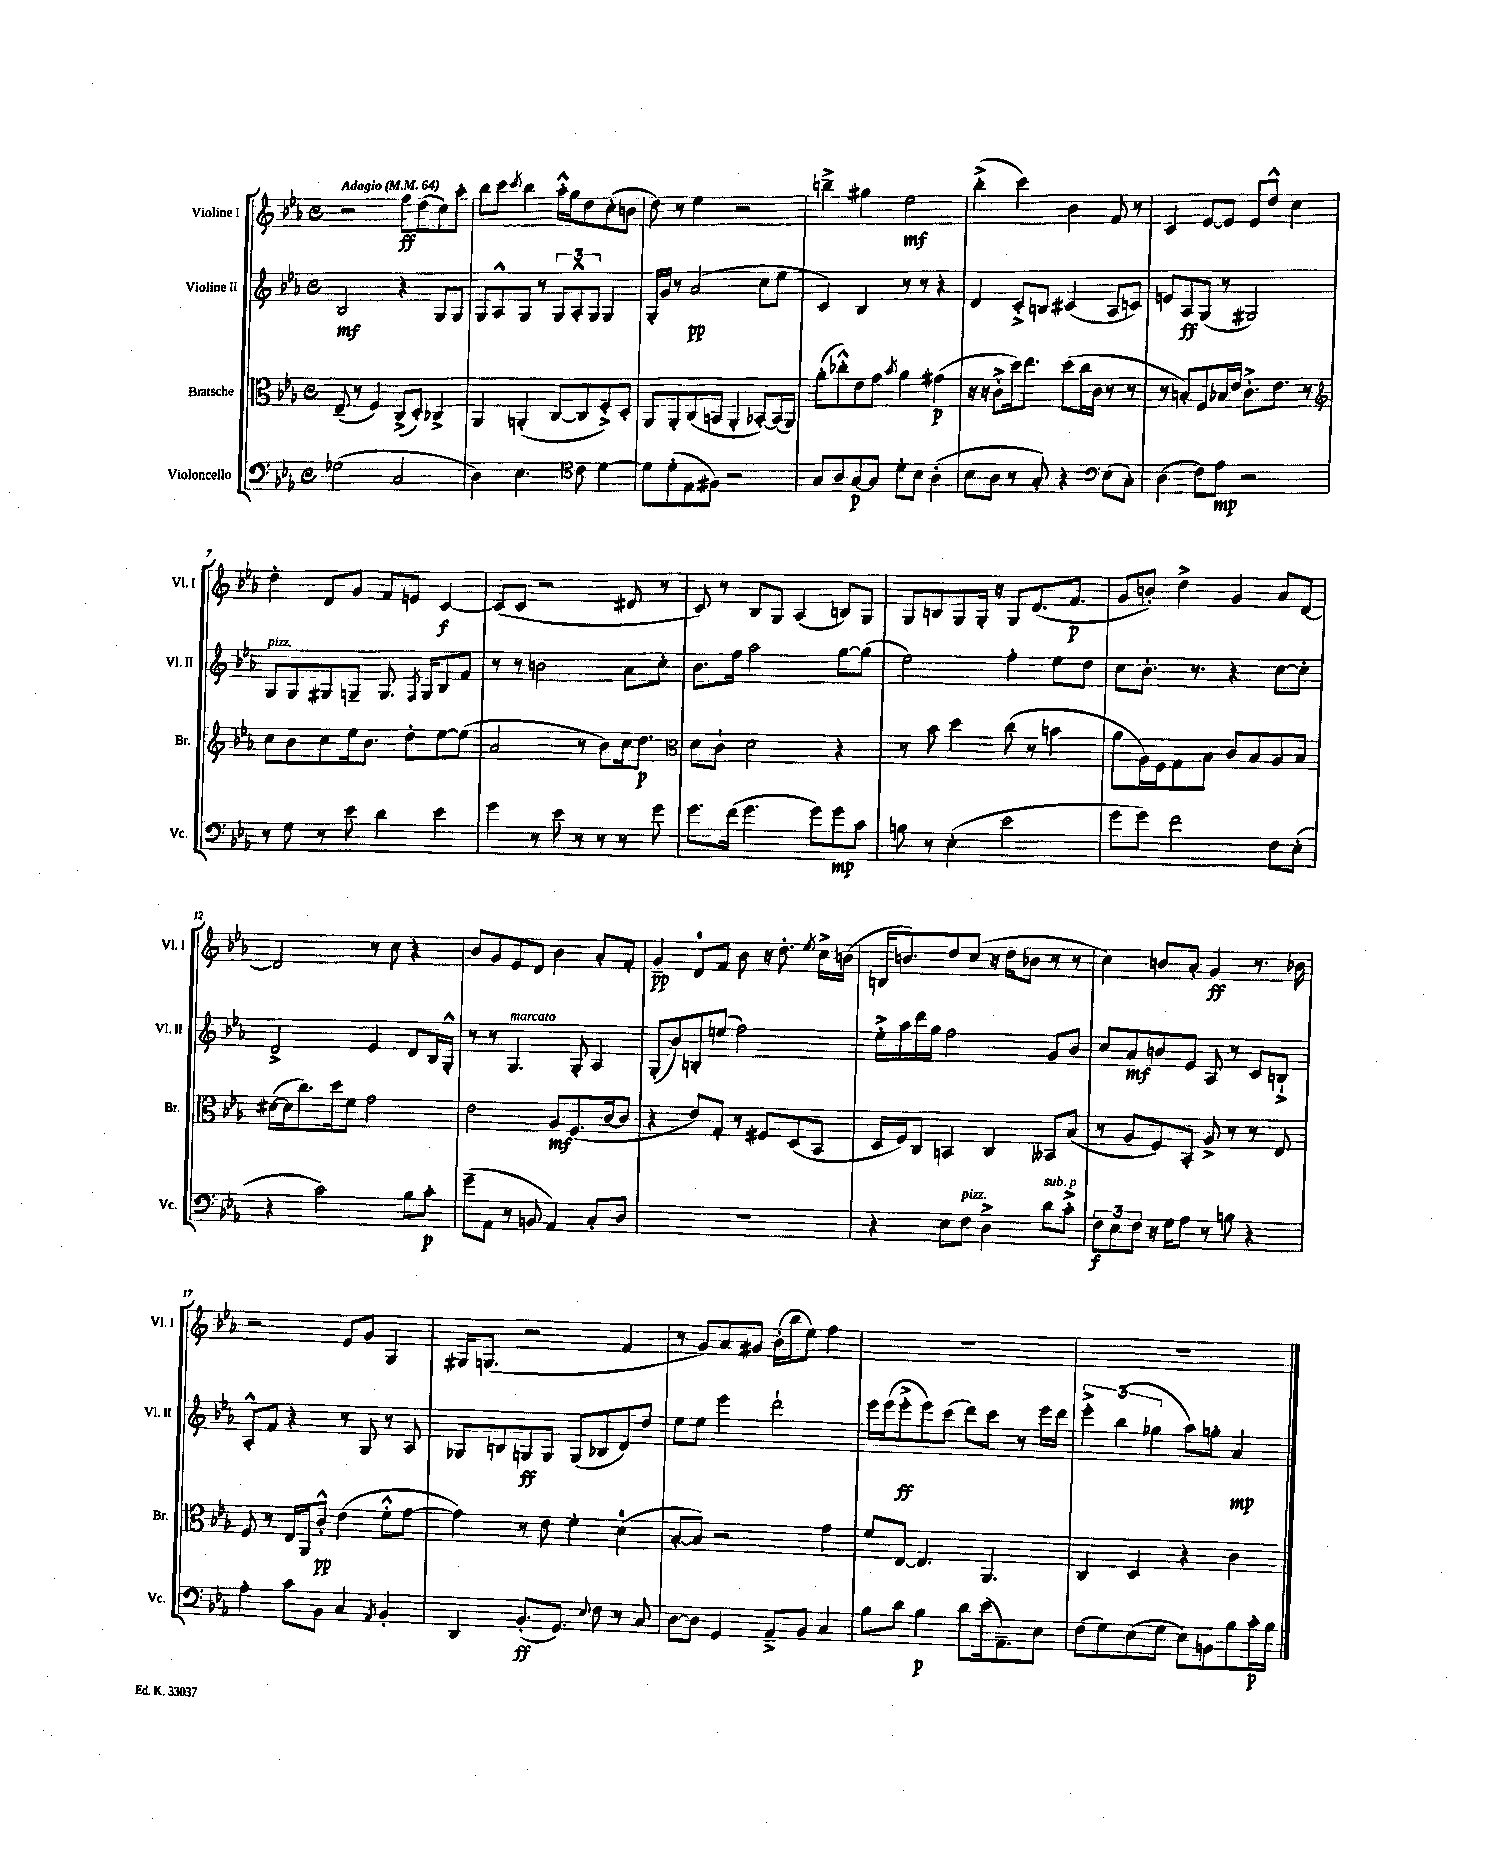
<<
\new StaffGroup <<
\new Staff = "s0" \with { instrumentName = "Violine I" shortInstrumentName = "Vl. I" } {
    \clef treble \key ees \major \defaultTimeSignature \time 4/4 \tempo "Adagio" 4 = 64
    \autoBeamOff r2 f''8[\ff d''8( c''8) aes''8]-. |
    bes''8[ c'''8] \acciaccatura { c'''8 } bes''4 aes''16[-.-^ g''16 d''8 c''8-.( b'8] |
    d''8) r8 ees''4 r2 |
    b''4---> gis''4 ees''2\mf |
    bes''4-.->( c'''4) bes'4 f'8 r8 |
    c'4 ees'8[~ ees'8] ees'8[ d''8]-^ c''4 |
    d''4-. d'8[ g'8] f'8[ e'8] c'4~\f |
    c'8[( c'8] r2 dis'8 r8 |
    c'8) r8 bes8[ g8] aes4( b8[) g8] |
    g8[ b8 g8 g16]-. r16 g8[ d'8.( f'8.]\p |
    g'8[ b'8]-.) d''4-> g'4 aes'8[ d'8]~ |
    d'2 r8 c''8 r4 |
    bes'8[ g'8 ees'8 d'8] bes'4 aes'8[-. f'8]-. |
    g'4--\pp d'8[-0 f'8] bes'8 r16 d''8.-. \acciaccatura { ees''8 } c''16[-> b'16]( |
    b16[ b'8.) d''8 c''8]( r16 d''16[ bes'8] r8 r8 |
    c''4) b'8[ aes'8]-. g'4\ff r8. bes'16 |
    r2 ees'8[ g'8] g4 |
    gis16[ g8.]( r2 f'4 |
    r8 g'8[) aes'8 gis'8] bes'16[-.( bes''16 ees''8]) f''4 |
    R1 |
    r1 \bar "|." |
}
\new Staff = "s1" \with { instrumentName = "Violine II" shortInstrumentName = "Vl. II" } {
    \clef treble \key ees \major \defaultTimeSignature \time 4/4
    \autoBeamOff bes2\mf r4 g8[ g8] |
    g8[ aes8-^ g8] r8 \tuplet 3/2 { g8[ aes8-.-^ g8] } g4 |
    g16[-. g'16] r8 aes'2\pp( c''8[ ees''8] |
    c'4) bes4 r8 r8 r4 |
    d'4 c'8[-.-> b8] cis'4( aes8[ c'8]) |
    e'8[ aes8\ff g8]( r8 gis2) |
    g8[^\markup { \italic "pizz." } g8 gis8 g8]-- g8. \acciaccatura { f8 } g16[ bes8 f'8] |
    r8 r8 b'2 aes'8[ c''8]-. |
    bes'8.[ f''16] aes''2 g''8[~ g''8]( |
    ees''2) f''4-. ees''8[ d''8] |
    c''8[ bes'8.]-. r8. r4 c''8[~ c''8]-. |
    d'2-> ees'4 d'8[ bes16 g16]-.-^ |
    r8 r8 g4.^\markup { \italic "marcato" } g8-. aes4 |
    g8[-.( bes'8) b8-. e''8]( f''2) |
    ees''16[-.-> aes''16 d'''16 g''16] f''2 g'8[ bes'8] |
    c''8[ aes'8\mf b'8 ees'8] aes8 r8 c'8[ b8]-!-> |
    aes8[-.-^ f'8] r4 r8 g8 r8 aes8 |
    ges8[ b8 g8\ff g8] g8[( bes8 d'8) d''8] |
    ees''8[ ees''8] ees'''4 d'''2-! |
    ees'''16[ ees'''16( ees'''8-.->\ff ees'''8) c'''8]( d'''8[) c'''8] r8 ees'''16[ d'''16] |
    \tuplet 3/2 { ees'''4-.-> bes''4( ges''4 } aes''8[) g''8]-. aes'4\mp \bar "|." |
}
\new Staff = "s2" \with { instrumentName = "Bratsche" shortInstrumentName = "Br." } {
    \clef alto \key ees \major \defaultTimeSignature \time 4/4
    \autoBeamOff ees8--( r8 f4) c8[->( d8]-.) ces4-> |
    aes,4 a,4-.( c8[~ c8 f8-.->) d8]-. |
    aes,8[ aes,8-. c8( b,8] aes,4-. bes,8[~-.) bes,16( aes,16]) |
    aes'8[-.( ces''8-.-^) ees'8 g'8] \acciaccatura { bes'8 } aes'4 gis'4\p( |
    r16 r16 c'8[-.-> d''16) ees''8.] d''8[( c''16 c'16] r8 r8 |
    r8 b8[-.) f8 bes16 ees'16] c'8.[-.-> ees'8.] r8 |
    \clef treble c''8[ bes'8 c''8 ees''16 bes'8.] d''8[-. ees''8~ ees''8]( |
    aes'2 r8 bes'8[) c''16 d''8.]\p |
    \clef alto d'8[ c'8]-! d'2 r4 |
    r8 bes'8 d''4 c''8( r8 b'4 |
    aes'8[ aes16) f16 g8 bes8] c'8[ bes8 aes8 bes8] |
    dis'16[~( dis'16 c''8.) d''16 f'8] g'2 |
    ees'2 aes8[\mf f8.( c'16~ c'8] |
    r4 ees'8[) g8]-. r8 fis8[ d8( bes,8] |
    d16[ f16) c8] b,4 c4 beses,8[ bes8]( |
    r8 aes8[ f8) bes,8]-. aes8-> r8 r8 ees8 |
    f8 r8 ees16[ aes,16 c'8]-.-^\pp ees'4( f'8[-.-^ g'8]~ |
    g'4) r8 ees'8 f'4-. d'4-0( |
    bes8[~-. bes8]) r2 g'4 |
    f'8[ ees8]~ ees4. aes,4. |
    c4 d4 r4 c'4 \bar "|." |
}
\new Staff = "s3" \with { instrumentName = "Violoncello" shortInstrumentName = "Vc." } {
    \clef bass \key ees \major \defaultTimeSignature \time 4/4
    \autoBeamOff ges2( c2 |
    d4) ees4. \clef tenor c'8 d'4~ |
    d'8[ d'8-.( ees8 fis8]) r2 |
    g8[ aes8 g8~\p g8] d'8[-. bes8] aes4-.( |
    bes8[ aes8] r8 g8-.) r4 \clef bass ees8[( c8]-.) |
    d4( f8[) aes8]\mp r2 |
    r8 g8 r8 ees'8 d'4 ees'4 |
    g'4 r8 ees'8 r8 r8 r8 g'8 |
    g'8.[ f'16]( g'4. g'8[) g'8\mp c'8] |
    b8 r8 ees4-.( ees'2 |
    g'8[ g'8]) f'2 f8[ ees8]-.( |
    r4 c'2) bes8[ c'8]-.\p |
    g'8[--( aes,8] r8 b,8 aes,4) c8[-. d8] |
    R1 |
    r4 ees8[ f8]^\markup { \italic "pizz." } d4-> d'8[^\markup { \italic "sub. p" } c'8]-.-> |
    \tuplet 3/2 { f8[\f ees8 f8] } r16 g16[ aes8] r8 b8 r4 |
    aes4-. c'8[ bes,8] c4 \acciaccatura { aes,8 } bes,4-. |
    d,4 bes,8.[-.\ff( g,8.]) \appoggiatura { ees8 } f8 r8 c8 |
    d8[~ d8] g,4 aes,8[---> bes,8] c4 |
    bes8[ d'8] bes4\p d'8[ ees'16( aes,8.--) ees8] |
    f8[( g8) ees8( g8] ees8[) b,8 bes8 c'16-.\p bes16] \bar "|." |
}
>>
>>
